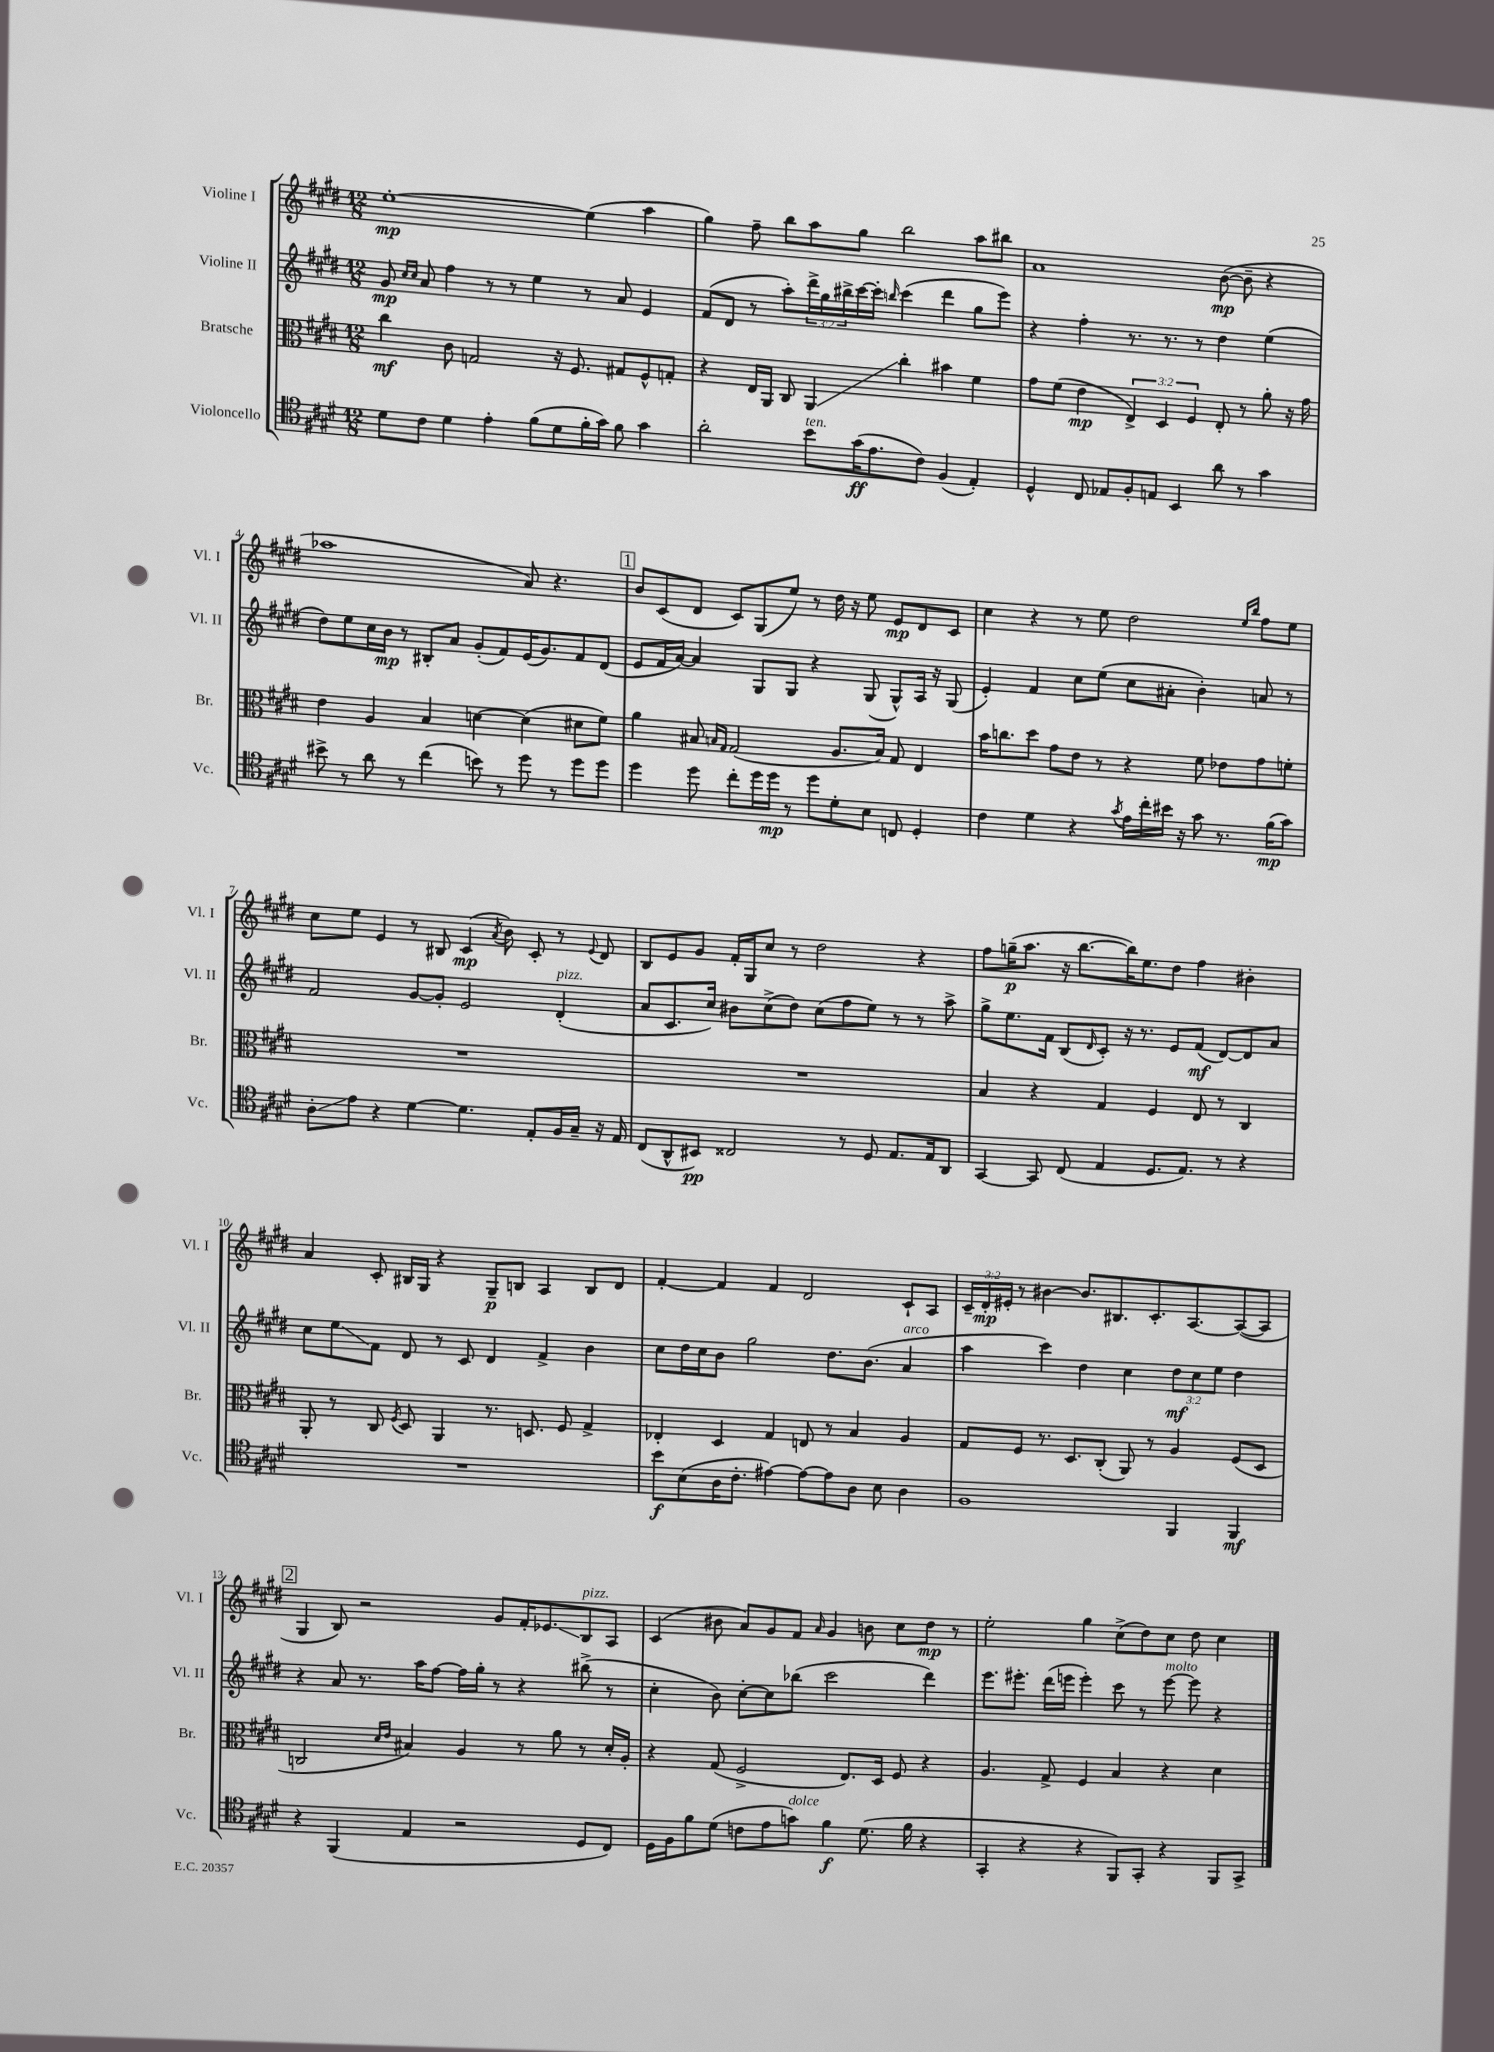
<<
\new StaffGroup <<
\new Staff = "s0" \with { instrumentName = "Violine I" shortInstrumentName = "Vl. I" } {
    \clef treble \key e \major \numericTimeSignature \time 12/8 \override Staff.TupletNumber.text = #tuplet-number::calc-fraction-text
    e''1~-.\mp e''4( a''4 |
    gis''4) fis''8-- b''8 a''8 gis''8 b''2 a''8 bis''8 |
    a'1 b'8~\mp( b'8-- r4 |
    aes''1 a'8) r4. |
    \mark \markup { \box "1" } b'8 cis'8( dis'8 cis'8) gis8( e''8) r8 dis''16 r16 e''8 e'8\mp dis'8 cis'8 |
    cis''4 r4 r8 e''8 dis''2 \grace { e''16 b''16 } fis''8 e''8 |
    cis''8 e''8 e'4 r8 bis8 cis'4\mp( \acciaccatura { a'8 } b'8) cis'8-. r8 \appoggiatura { e'8 } dis'8 |
    b8 e'8 gis'8 fis'16-. gis16 cis''8 r8 dis''2 r4 |
    fis''8 g''16--\p( a''8. r16 b''8.~ b''16) e''8. dis''8 fis''4 bis'4-. |
    a'4 cis'8-. bis16 gis16 r4 gis8--\p b8 a4 b8 dis'8 |
    fis'4~-. fis'4 fis'4 dis'2 cis'8-! a8 |
    \tuplet 3/2 { cis'16-- dis'16-.\mp eis'16-. } r8 bis'4~ bis'8. bis8. cis'8.-. a8.~ a8~( a8 |
    \mark \markup { \box "2" } gis4 b8) r2 gis'8 fis'16-. ees'8.\glissando b8^\markup { \italic "pizz." } a8 |
    cis'4( bis'8 a'8) gis'8 fis'8 \grace { a'16 } gis'4 b'8 cis''8 dis''8\mp r8 |
    e''2-. gis''4 cis''8->( dis''8) cis''8 dis''8 cis''4 \bar "|." |
}
\new Staff = "s1" \with { instrumentName = "Violine II" shortInstrumentName = "Vl. II" } {
    \clef treble \key e \major \numericTimeSignature \time 12/8 \override Staff.TupletNumber.text = #tuplet-number::calc-fraction-text
    gis'8\mp \grace { cis''16 cis''16 } a'8 fis''4 r8 r8 e''4 r8 a'8 e'4 |
    fis'8( dis'8 r8 a''8-.) \tuplet 3/2 { dis'''16-> gis''16 bis''16-> } cis'''16~ cis'''16-. \grace { b''16 } cis'''4( dis'''4 gis''8 e'''8) |
    r4 fis''4-. r8. r8. r8 dis''4 e''4( |
    dis''8) e''8 cis''16 b'16\mp r8 bis8-. a'8 gis'8-.( fis'8) e'16( gis'8.) fis'8 dis'8( |
    \mark \markup { \box "1" } e'8 fis'16 a'16~) a'4 gis8 gis8 r4 gis8( gis8-^) a16 r16 gis8( |
    e'4-.) fis'4 cis''8 e''8( cis''8 ais'8-. b'4-.) a'8 r8 |
    fis'2 gis'8~ gis'8-. e'2 dis'4-.^\markup { \italic "pizz." }( |
    a'8 cis'8. cis''16) bis'8 cis''8->( dis''8) cis''8( fis''8 e''8) r8 r8 a''8-> |
    gis''8-> e''8. fis'16 b8( \grace { dis'16 } cis'8-.) r16 r8. e'8 fis'8\mf( dis'8~) dis'8 a'8 |
    cis''8 e''8\glissando fis'8 dis'8 r8 cis'8 dis'4 fis'4-> b'4 |
    cis''8 dis''16 cis''16 b'8 gis''2 dis''8. b'8.( a'4^\markup { \italic "arco" } |
    a''4 cis'''4) dis''4 cis''4 \tuplet 3/2 { dis''8\mf cis''8 e''8 } dis''4 |
    \mark \markup { \box "2" } r4 a'8 r8. a''16 fis''8~ fis''16 gis''16-. r8 r4 bis''8->( r8 |
    cis''4-. b'8) cis''8~-. cis''8 bes''8( cis'''2 dis'''4) |
    e'''8. eis'''8.-. dis'''16( e'''16 e'''4-.) cis'''8 r8 e'''8~^\markup { \italic "molto" } e'''8 r4 \bar "|." |
}
\new Staff = "s2" \with { instrumentName = "Bratsche" shortInstrumentName = "Br." } {
    \clef alto \key e \major \numericTimeSignature \time 12/8 \override Staff.TupletNumber.text = #tuplet-number::calc-fraction-text
    cis''4\mf cis'8 g2 r16 fis8. gis8 fis8-^ g8-. |
    r4 e16 a,16 cis8 a,4\glissando cis''4-. bis'4 fis'4 |
    gis'8 fis'8( e'4\mp \tuplet 3/2 { e4->) dis4 fis4 } e8-. r8 a'8-. r16 gis'16 |
    e'4 a4 b4 d'4~ d'4( dis'8 fis'8) |
    \mark \markup { \box "1" } a'4 bis8 \grace { b16 gis16 } gis2( a8. b16) gis8 e4 |
    b'16 c''8. dis''8 gis'8 e'8 r8 r4 fis'8 ees'8 gis'8 f'8-. |
    R1. |
    R1. |
    b4 r4 gis4 fis4 e8 r8 cis4 |
    a,8-. r8 cis8 \acciaccatura { fis8 } dis8 a,4 r8. d8. fis8 gis4-> |
    ees4-. dis4 gis4 e8 r8 b4 a4 |
    gis8 fis8 r8. dis8. cis8-.( a,8) r8 a4 fis8( dis8 |
    \mark \markup { \box "2" } c2 \grace { dis'16 e'16 } bis4) a4 r8 a'8 r8 dis'16-. a16-. |
    r4 gis8( fis2-> e8.) dis16 fis8 r4 |
    a4. gis8-> fis4 b4 r4 dis'4 \bar "|." |
}
\new Staff = "s3" \with { instrumentName = "Violoncello" shortInstrumentName = "Vc." } {
    \clef tenor \key e \major \numericTimeSignature \time 12/8
    dis'8 cis'8 dis'4 e'4-. fis'8( dis'8 fis'16-. gis'16) fis'8 gis'4 |
    a'2-. b'8^\markup { \italic "ten." } gis'16\ff( e'8. cis'8) fis4( e4-.) |
    dis4-^ cis8 ees8 fis8-. e8 b,4 a'8 r8 gis'4 |
    bis'8-> r8 a'8 r8 cis''4( b'8) r8 dis''8 r8 dis''8 dis''8 |
    \mark \markup { \box "1" } dis''4 dis''8 cis''8-. dis''16 dis''16\mp r8 dis''8 dis'8-. b8 c8 dis4-. |
    cis'4 dis'4 r4 \acciaccatura { gis'8 } e'16 cis''16-. bis'16 r16 gis'8 r8. fis'16\mp( gis'8) |
    a8-.\glissando e'8 r4 dis'4~ dis'4. e8-. fis16 gis16-- r16 e16 |
    cis8( a,8-^ bis,8\pp) cisis2 r8 dis8 e8. e16 a,8 |
    gis,4~ gis,8 cis8( e4 dis8. e8.) r8 r4 |
    R1. |
    b'8\f b8( a16 cis'8.-. eis'4~) eis'8~ eis'8 a8 b8 a4 |
    fis1 fis,4 fis,4\mf |
    \mark \markup { \box "2" } r4 fis,4( e4 r2 dis8 cis8) |
    dis16 fis16 fis'8 dis'8( c'8 e'8 g'8^\markup { \italic "dolce" }) fis'4\f dis'8.( fis'16 r4 |
    gis,4-. r4 r4 fis,8) gis,8-. r4 fis,8 gis,8-> \bar "|." |
}
>>
>>
